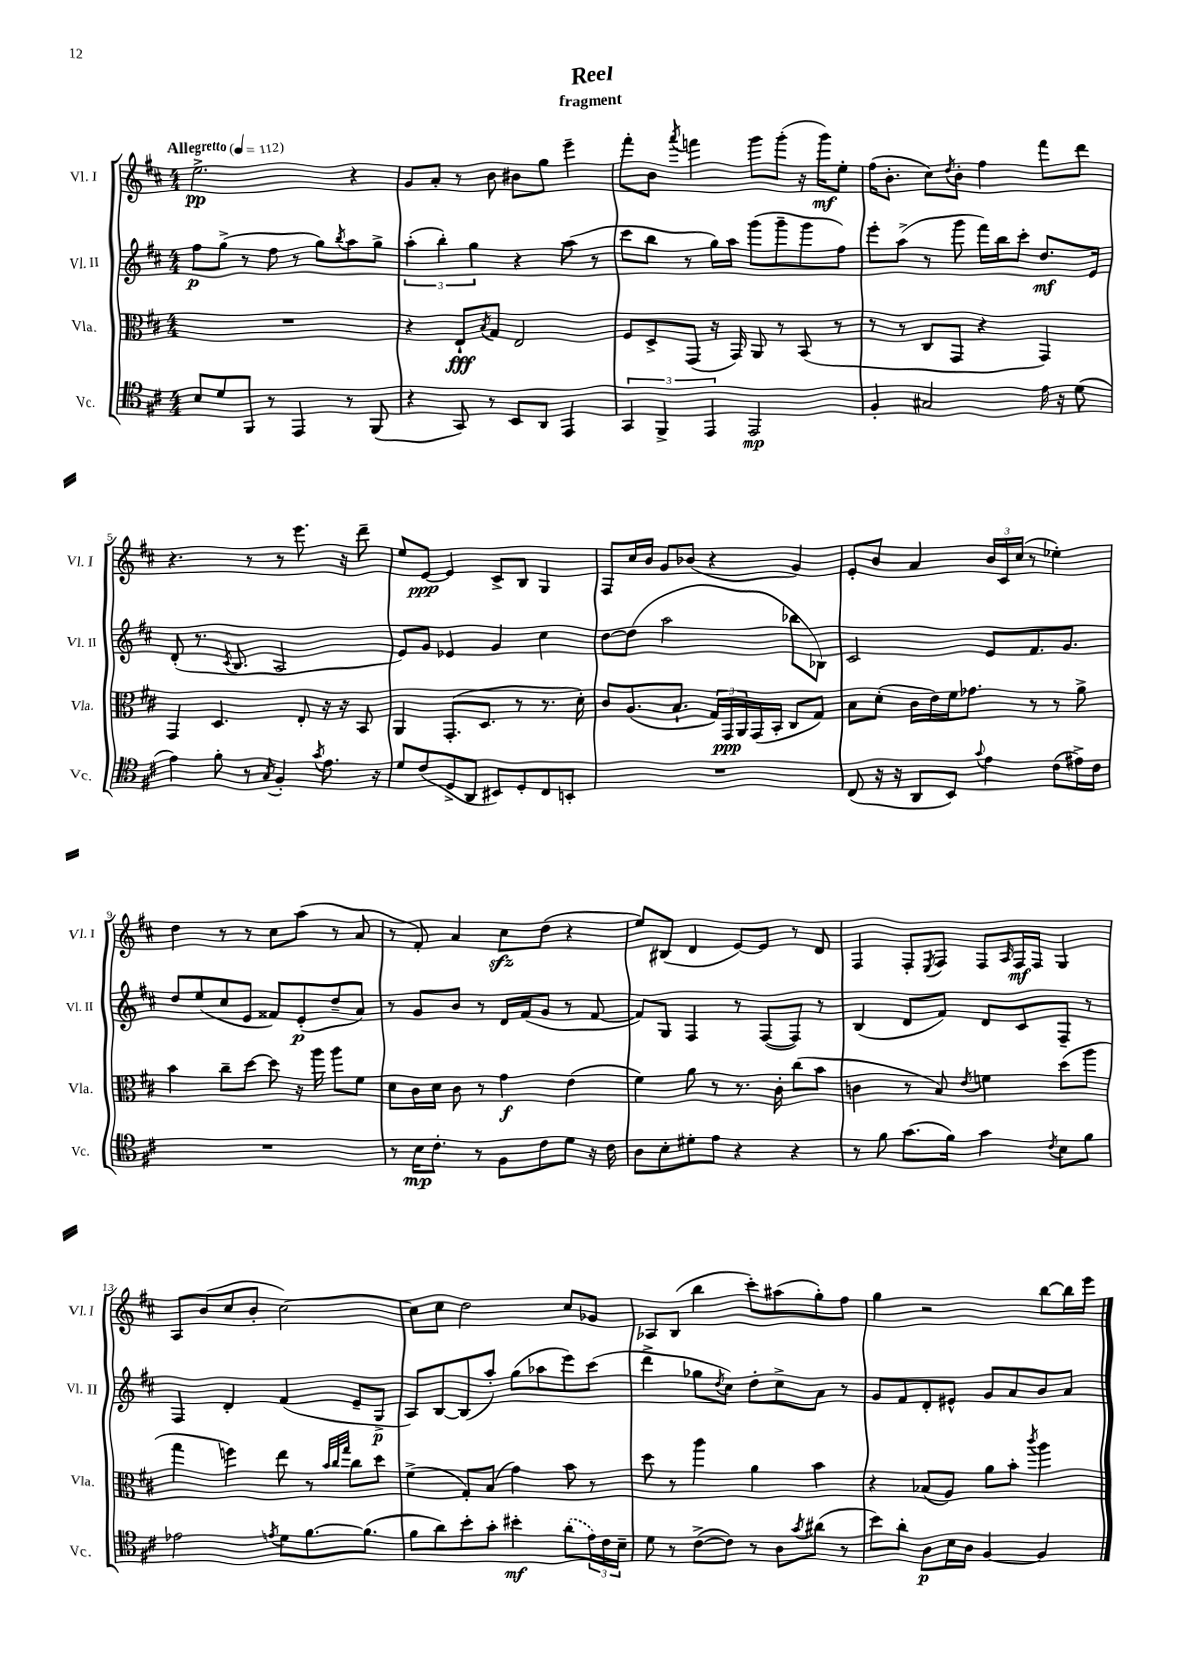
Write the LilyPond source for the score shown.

\header { title = "Reel" subtitle = "fragment" }
<<
\new StaffGroup <<
\new Staff = "s0" \with { instrumentName = "Vl. I" shortInstrumentName = "Vl. I" } {
    \clef treble \key d \major \numericTimeSignature \time 4/4 \tempo "Allegretto" 4 = 112
    e''2.->\pp r4 |
    g'8 a'8-. r8 b'8 bis'8 g''8 e'''4-- |
    fis'''8-. b'8 \acciaccatura { a'''8 } f'''4 g'''8 g'''8-.( r16 g'''16\mf) e''8-. |
    fis''16( b'8.-. cis''8) \acciaccatura { d''8 } b'8-. fis''4 fis'''8 d'''8 |
    r4. r8 r8 e'''8. r16 d'''8-- |
    e''8 e'8~\ppp e'4 cis'8-> b8 g4 |
    fis8 cis''16 b'16 g'8 bes'8( r4 g'4) |
    e'8-. b'8 a'4 \tuplet 3/2 { b'16 cis'16 cis''16( } r8 ees''4-.) |
    d''4 r8 r8 cis''8 a''8( r8 a'8 |
    r8 fis'8-.) a'4 cis''8\sfz d''8( r4 |
    e''8) bis8( d'4 e'8~) e'8 r8 d'8 |
    fis4 fis8-. \acciaccatura { e8 } fis8 fis8 \grace { a16 } fis16\mf fis16 g4 |
    a8 b'8( cis''8 b'8-. cis''2~) |
    cis''8 cis''8 d''2 cis''8 ges'8 |
    aes8 b8( b''4 cis'''8-.) ais''8( g''8-.) fis''8 |
    g''4 r2 b''8~ b''16 e'''16 \bar "|." |
}
\new Staff = "s1" \with { instrumentName = "Vl. II" shortInstrumentName = "Vl. II" } {
    \clef treble \key d \major \numericTimeSignature \time 4/4
    fis''8\p g''8->( r8 fis''8 r8 g''8) \acciaccatura { b''8 } a''8 g''8-> |
    \tuplet 3/2 { a''4-.( b''4-.) g''4 } r4 a''8( r8 |
    cis'''8 b''8 r8 g''16) a''16 g'''8( g'''8-- g'''8 fis''8) |
    e'''8-. a''8->( r8 g'''8 fis'''16) b''16 cis'''8-. d''8.\mf e'16 |
    d'8-.( r8. \acciaccatura { cis'8 } b8. a2 |
    e'8) g'8 ees'4 g'4 cis''4 |
    d''8~ d''8( a''2 bes''8 bes8) |
    cis'2 e'8 fis'8. g'8. |
    d''8 e''8( cis''8 e'8 fisis'8) e'8-.\p( d''8-- a'8) |
    r8 g'8 b'8 r8 d'16 fis'16( g'8 r8 fis'8~ |
    fis'8) g8 fis4 r8 fis8~( fis8) r8 |
    b4( d'8 fis'8) d'8 cis'8 fis8-- r8 |
    fis4 d'4-. fis'4( e'8-- g8->\p |
    a8) b8~ b8( a''8-.) g''8( aes''8 e'''8) cis'''8( |
    d'''4-> ges''8 \acciaccatura { d''8 } cis''8) d''8-. cis''8-> a'8 r8 |
    g'8 fis'8 d'8-. eis'8-^ g'8 a'8 b'8 a'8 \bar "|." |
}
\new Staff = "s2" \with { instrumentName = "Vla." shortInstrumentName = "Vla." } {
    \clef alto \key d \major \numericTimeSignature \time 4/4
    R1 |
    r4 e8-!\fff \acciaccatura { b8 } g8 e2 |
    fis8 d8-> g,8( r16 g,16) a,8 r8 b,8( r8 |
    r8 r8 cis8 g,8 r4 g,4) |
    g,4 d4. e8-. r16 r16 b,8 |
    a,4 g,8.-.( d8. r8 r8. d'16-.) |
    cis'8 a8.( b8.-! \tuplet 3/2 { g16) g,16\ppp a,16 } g,16( b,16-. cis8 g8) |
    b8 d'8-.( cis'16 e'16) fis'16 ges'8. r8 r8 a'8-> |
    b'4 cis''8-- d''8~ d''8 r16 a''16 a''8 fis'8 |
    d'8 cis'16 d'16 cis'8 r8 g'4\f e'4( |
    fis'4) a'8 r8 r8. cis'16-. cis''8( b'8 |
    c'4 r8 b8) \acciaccatura { e'8 } f'4 d''8( a''8 |
    g''4 f''4) e''8 r8 \grace { b'32 cis''32 g''32 } cis''8 d''8 |
    fis'4->( g8-.) b8( g'4) b'8 r8 |
    d''8 r8 a''4 a'4 b'4 |
    r4 bes8( a8) a'8 b'8-. \acciaccatura { cis'''8 } a''4 \bar "|." |
}
\new Staff = "s3" \with { instrumentName = "Vc." shortInstrumentName = "Vc." } {
    \clef tenor \key d \major \numericTimeSignature \time 4/4
    b8 d'8 fis,8 r8 e,4 r8 fis,8( |
    r4 g,8) r8 b,8 a,8 e,4 |
    \tuplet 3/2 { g,4 fis,4-> e,4 } e,2\mp |
    fis4-. gis2 e'16 r16 d'8( |
    e'4) fis'8-. r8 \acciaccatura { g8 } fis4-. \acciaccatura { g'8 } e'8. r16 |
    d'8 cis'8( d8-> a,8 bis,8) d8-. cis8 b,8-. |
    R1 |
    cis8( r16 r16 a,8 b,8) \appoggiatura { g'8 } e'4 cis'8( eis'16->) cis'16 |
    R1 |
    r8 b16\mp cis'8.-. r8 fis8 cis'8 d'8 r16 cis'16 |
    a8 b8-. dis'8-. e'8 r4 r4 |
    r8 fis'8 g'8.( fis'16) g'4 \acciaccatura { cis'8 } b8 fis'8 |
    ees'2 \acciaccatura { e'8 } d'8 fis'8.~ fis'8.( |
    fis'8 a'8) b'8-. g'8-. bis'4-.\mf \once \slurDashed a'8-.( \tuplet 3/2 { e'16) cis'16 b16-- } |
    d'8 r8 cis'8~->( cis'8) r8 a8 \acciaccatura { g'8 } ais'8( r8 |
    b'8) a'8-. a8\p b16 a16 fis4~ fis4 \bar "|." |
}
>>
>>
